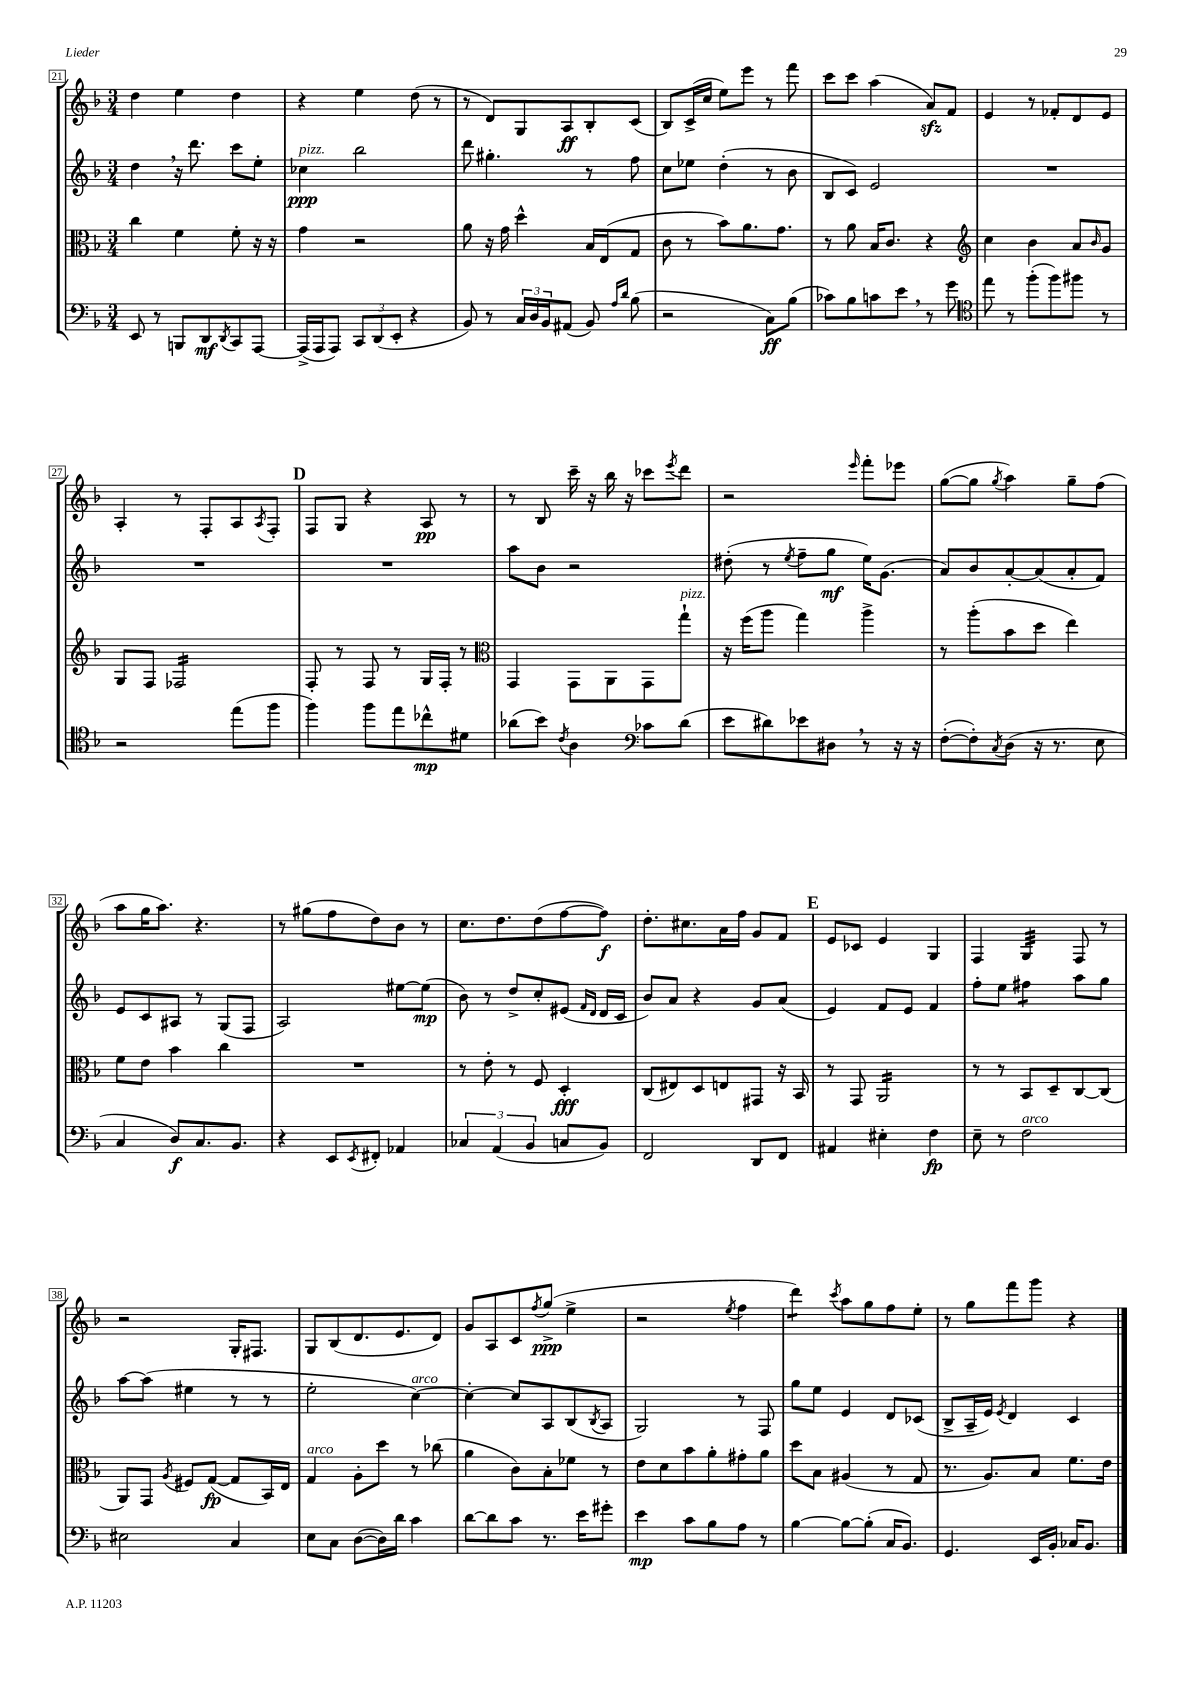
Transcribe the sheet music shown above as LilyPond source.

<<
\new StaffGroup <<
\new Staff = "s0" {
    \clef treble \key f \major \numericTimeSignature \time 3/4
    d''4 e''4 d''4 |
    r4 e''4 d''8( r8 |
    r8 d'8) g8 a8\ff bes8-. c'8( |
    bes8) c'16->( c''16 e''8) e'''8 r8 f'''8 |
    c'''8 c'''8 a''4( a'8\sfz) f'8 |
    e'4 r8 fes'8-. d'8 e'8 |
    a4-. r8 f8-. a8 \acciaccatura { a8 } f8-. |
    \mark \markup { \bold "D" } f8 g8 r4 a8\pp r8 |
    r8 bes8 c'''16-- r16 bes''16 r16 ces'''8 \acciaccatura { e'''8 } d'''8 |
    r2 \grace { e'''16 } f'''8-. ees'''8 |
    g''8~( g''8 \acciaccatura { g''8 } a''4) g''8-- f''8( |
    a''8 g''16 a''8.) r4. |
    r8 gis''8( f''8 d''8) bes'8 r8 |
    c''8. d''8. d''8( f''8~ f''8\f) |
    d''8.-. cis''8. a'16 f''16 g'8 f'8 |
    \mark \markup { \bold "E" } e'8 ces'8 e'4 g4 |
    f4 g4:32 f8 r8 |
    r2 g16-. fis8. |
    g8 bes8( d'8. e'8. d'8) |
    g'8 a8 c'8 \acciaccatura { f''8 } g''8->\ppp( e''4-> |
    r2 \acciaccatura { e''8 } f''4 |
    d'''4:8) \acciaccatura { c'''8 } a''8 g''8 f''8 e''8-. |
    r8 g''8 f'''8 g'''8 r4 \bar "|." |
}
\new Staff = "s1" {
    \clef treble \key f \major \numericTimeSignature \time 3/4
    d''4 \breathe r16 d'''8. c'''8 e''8-. |
    ces''4\ppp^\markup { \italic "pizz." } bes''2 |
    d'''8 gis''4.-. r8 f''8 |
    c''8 ees''8 d''4-.( r8 bes'8 |
    bes8 c'8) e'2 |
    R2. |
    R2. |
    \mark \markup { \bold "D" } R2. |
    a''8 bes'8 r2 |
    dis''8-.( r8 \acciaccatura { e''8 } f''8-- g''8\mf e''16) g'8.( |
    a'8) bes'8 a'8~-. a'8( a'8-. f'8) |
    e'8 c'8 ais8 r8 g8( f8 |
    a2) eis''8~ eis''8\mp( |
    bes'8) r8 d''8-> c''8-. eis'8( \grace { f'16 d'16 } d'16 c'16 |
    bes'8) a'8 r4 g'8 a'8( |
    \mark \markup { \bold "E" } e'4) f'8 e'8 f'4 |
    f''8-. e''8 fis''4:8 a''8 g''8 |
    a''8~ a''8( eis''4 r8 r8 |
    e''2-. c''4~^\markup { \italic "arco" }) |
    c''4~-. c''8 a8 bes8( \acciaccatura { bes8 } a8 |
    g2) r8 f8 |
    g''8 e''8 e'4 d'8 ces'8( |
    bes8-> a16-- e'16) \acciaccatura { e'8 } d'4 c'4 \bar "|." |
}
\new Staff = "s2" {
    \clef alto \key f \major \numericTimeSignature \time 3/4
    c''4 f'4 f'8-. r16 r16 |
    g'4 r2 |
    a'8 r16 g'16 d''4-^ bes16 e16( g8 |
    c'8 r8 bes'8) a'8. g'8. |
    r8 a'8 bes16 c'8. r4 |
    \clef treble c''4 bes'4 a'8 \grace { bes'16 } g'8 |
    g8 f8 fes2:16 |
    \mark \markup { \bold "D" } f8-. r8 f8 r8 g16 f16-. r8 |
    \clef alto g,4 g,8 a,8 g,8 g''8-!^\markup { \italic "pizz." } |
    r16 f''16( a''8 g''4) a''4-> |
    r8 a''8-.( bes'8 d''8 e''4) |
    f'8 e'8 bes'4 c''4 |
    R2. |
    r8 e'8-. r8 f8 d4-.\fff |
    c8( eis8) d8 e8 gis,8 r16 bes,16 |
    \mark \markup { \bold "E" } r8 g,8 a,2:16 |
    r8 r8 bes,8 d8-- c8~ c8( |
    a,8) g,8 \acciaccatura { a8 } fis8 g8~\fp( g8 bes,16) e16 |
    g4^\markup { \italic "arco" } a8-. d''8 r8 ces''8( |
    a'4 c'8) bes8-. fes'8 r8 |
    e'8 d'8 bes'8 a'8-. gis'8-. a'8 |
    d''8 bes8 ais4( r8 g8 |
    r8. a8.) bes8 f'8. e'16 \bar "|." |
}
\new Staff = "s3" {
    \clef bass \key f \major \numericTimeSignature \time 3/4
    e,8 r8 b,,8 d,8\mf \acciaccatura { d,8 } c,8 a,,8~ |
    a,,16->( a,,16 a,,8) \tuplet 3/2 { c,8 d,8( e,8-. } r4 |
    bes,8) r8 \tuplet 3/2 { c16 d16 bes,16 } ais,8( bes,8) \grace { a16 d'16 } bes8( |
    r2 c8\ff) bes8( |
    ces'8) bes8 c'8 e'8 \breathe r8 g'8 |
    \clef tenor e''8 r8 f''8-.( f''8) fis''8 r8 |
    r2 e''8( f''8 |
    \mark \markup { \bold "D" } f''4) f''8 e''8 ces''8-^\mp dis'8 |
    aes'8( bes'8) \acciaccatura { c'8 } a4 \clef bass ces'8 d'8( |
    e'8 dis'8) ees'8 dis8 \breathe r8 r16 r16 |
    f8~-.( f8-.) \acciaccatura { c8 } d8( r16 r8. e8 |
    c4 d8\f) c8. bes,8. |
    r4 e,8 \acciaccatura { e,8 } fis,8-. aes,4 |
    \tuplet 3/2 { ces4 a,4( bes,4 } c8 bes,8) |
    f,2 d,8 f,8 |
    \mark \markup { \bold "E" } ais,4 eis4-. f4\fp |
    e8-- r8 f2^\markup { \italic "arco" } |
    eis2 c4 |
    e8 c8 d8~( d16) d'16 c'4 |
    d'8~ d'8 c'8 r8. e'16 gis'8-. |
    e'4\mp c'8 bes8 a8 r8 |
    bes4~ bes8~ bes8-.( c16 bes,8.) |
    g,4. e,16 bes,16-. ces16 bes,8. \bar "|." |
}
>>
>>
\layout { \context { \Score currentBarNumber = #21 \override BarNumber.stencil = #(make-stencil-boxer 0.1 0.3 ly:text-interface::print) } }
